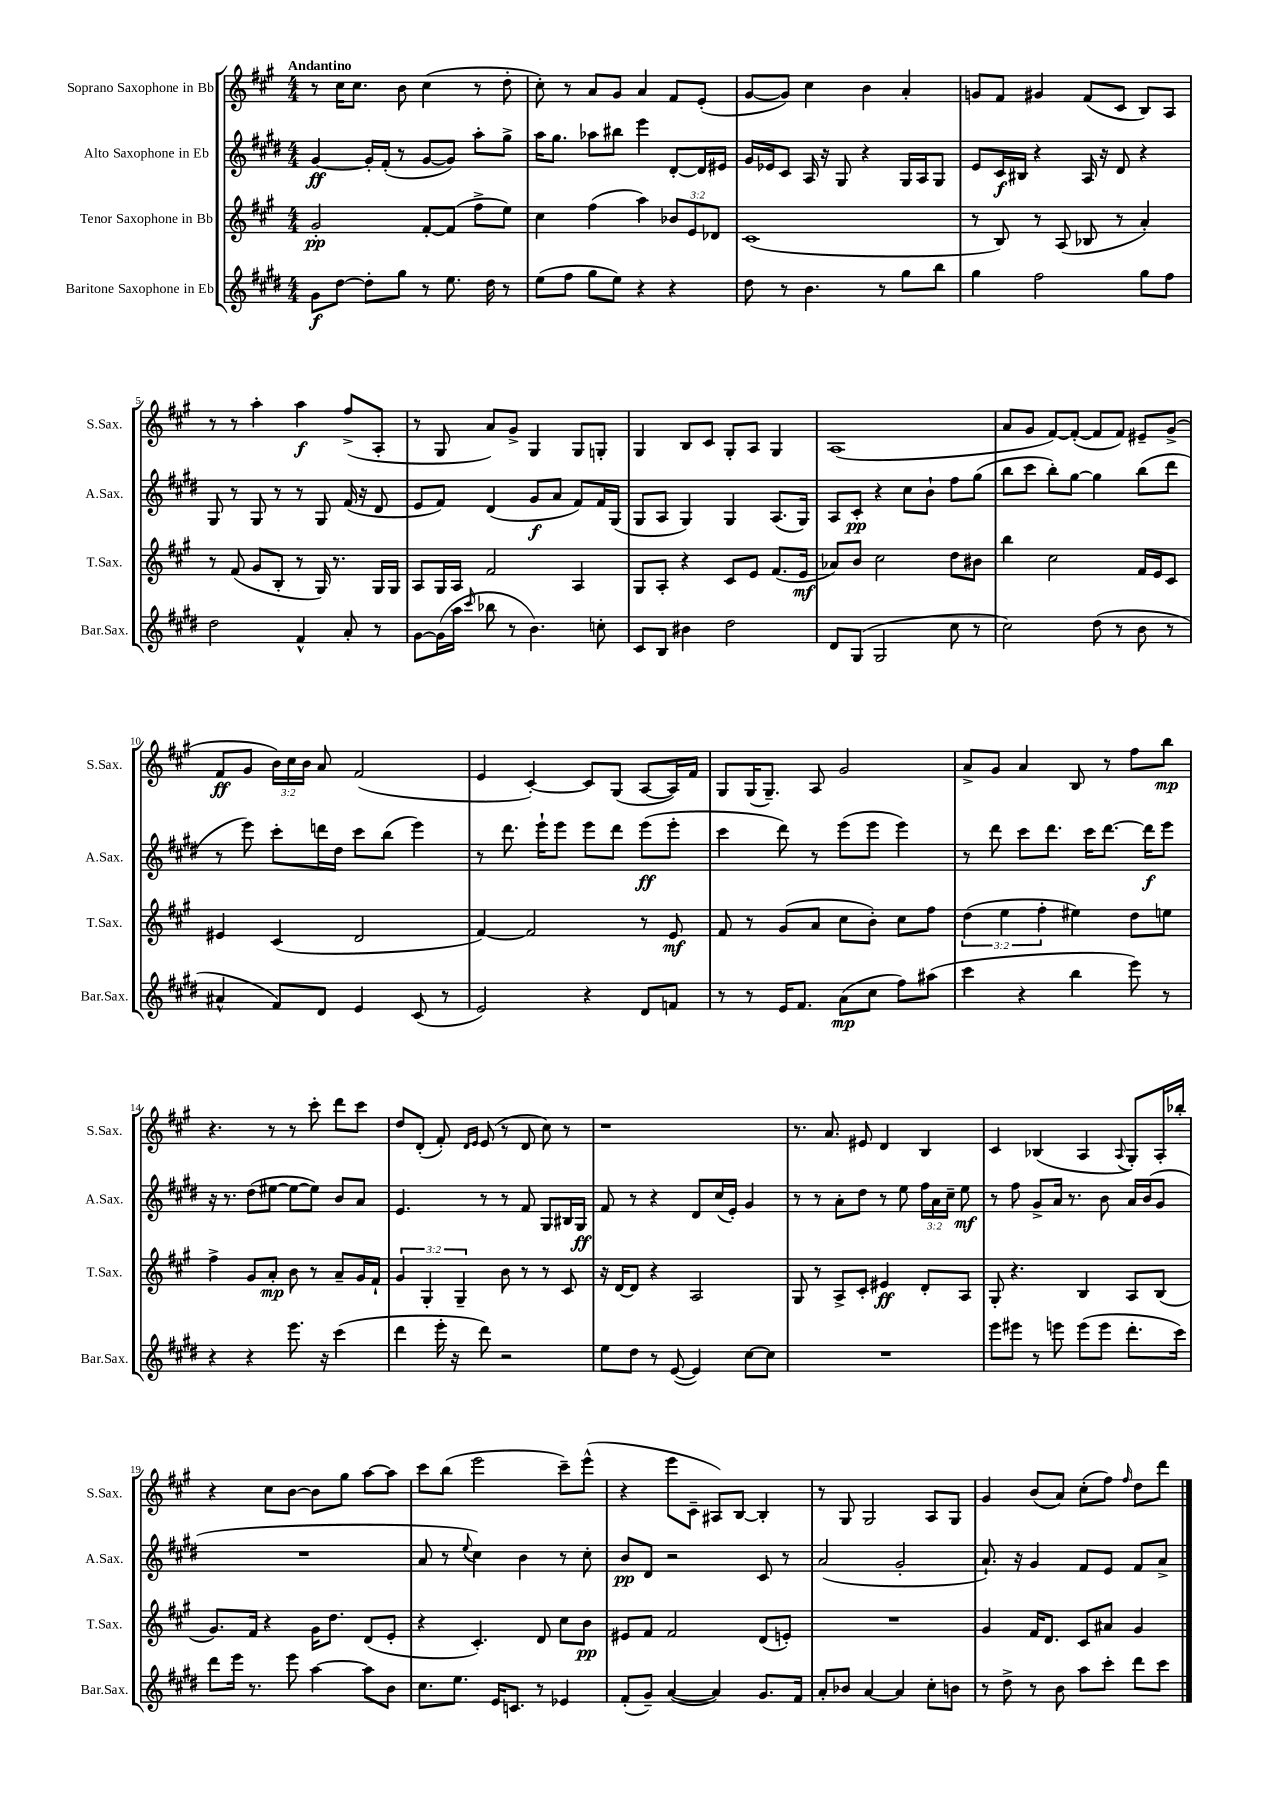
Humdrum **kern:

**kern	**dynam	**kern	**dynam	**kern	**dynam	**kern	**dynam
*part4	*part4	*part3	*part3	*part2	*part2	*part1	*part1
*staff4	*staff4	*staff3	*staff3	*staff2	*staff2	*staff1	*staff1
*I"Baritone Saxophone in Eb	*	*I"Tenor Saxophone in Bb	*	*I"Alto Saxophone in Eb	*	*I"Soprano Saxophone in Bb	*
*I'Bar.Sax.	*	*I'T.Sax.	*	*I'A.Sax.	*	*I'S.Sax.	*
*clefG2	*	*clefG2	*	*clefG2	*	*clefG2	*
*k[f#c#g#d#]	*	*k[f#c#g#]	*	*k[f#c#g#d#]	*	*k[f#c#g#]	*
*M4/4	*	*M4/4	*	*M4/4	*	*M4/4	*
=1	=1	=1	=1	=1	=1	=1	=1
!	!	!	!	!	!	!LO:TX:a:B:t=Andantino	!
8g#\L	f	2g#'/	pp	[4g#/	ff	8r	.
[8dd#\J	.	.	.	.	.	16cc#\KL	.
.	.	.	.	.	.	8.cc#\J	.
8dd#'\L]	.	.	.	16g#'/LL]	.	.	.
.	.	.	.	(16f#'/JJ	.	.	.
8gg#\J	.	.	.	8r	.	8b\	.
8r	.	[8f#'/L	.	[8g#/L	.	(4cc#\	.
8.ee\	.	(8f#/J]	.	8g#/J])	.	.	.
.	.	8ff#^\L	.	8aa'\L	.	8r	.
16dd#\	.	.	.	.	.	.	.
8r	.	8ee\J)	.	8gg#^\J	.	8dd'\	.
=2	=2	=2	=2	=2	=2	=2	=2
(8ee\L	.	4cc#\	.	16aa\KL	.	8cc#'\)	.
.	.	.	.	8.gg#\J	.	.	.
8ff#\J	.	.	.	.	.	8r	.
8gg#\L	.	(4ff#\	.	8aa-X\L	.	8a/L	.
8ee\J)	.	.	.	8bb#X\J	.	8g#/J	.
4r	.	4aa\)	.	4eee\	.	4a/	.
4r	.	12b-X/L	.	[8d#'/L	.	8f#/L	.
.	.	12e/	.	.	.	.	.
.	.	.	.	16d#/L]	.	(8e'/J	.
.	.	12d-X/J	.	.	.	.	.
.	.	.	.	16e#X/JJ	.	.	.
=3	=3	=3	=3	=3	=3	=3	=3
8dd#\	.	(1c#	.	16g#/LL	.	[8g#/L	.
.	.	.	.	16e-X/J	.	.	.
8r	.	.	.	8c#/J	.	8g#/J])	.
4.b\	.	.	.	16A/	.	4cc#\	.
.	.	.	.	16r	.	.	.
.	.	.	.	8G#/	.	.	.
.	.	.	.	4r	.	4b\	.
8r	.	.	.	.	.	.	.
8gg#\L	.	.	.	16G#/LL	.	4a'/	.
.	.	.	.	16A/J	.	.	.
8bb\J	.	.	.	8G#/J	.	.	.
=4	=4	=4	=4	=4	=4	=4	=4
4gg#\	.	8r	.	8e/L	.	8gn/L	.
.	.	8B/)	.	16c#/L	f	8f#/J	.
.	.	.	.	16B#X/JJ	.	.	.
2ff#\	.	8r	.	4r	.	4g#X/	.
.	.	(8A/	.	.	.	.	.
.	.	8B-X/	.	16A/	.	(8f#/L	.
.	.	.	.	16r	.	.	.
.	.	8r	.	8d#/	.	8c#/J	.
8gg#\L	.	4a'/)	.	4r	.	8B/L)	.
8ff#\J	.	.	.	.	.	8A/J	.
!!LO:LB:g=z
=5	=5	=5	=5	=5	=5	=5	=5
2dd#\	.	8r	.	8G#/	.	8r	.
.	.	(8f#/	.	8r	.	8r	.
.	.	8g#/L	.	8G#/	.	4aa'\	.
.	.	8B'/J	.	8r	.	.	.
4f#^^/	.	8r	.	8r	.	4aa\	f
.	.	16G#/)	.	8G#/	.	.	.
.	.	8.r	.	.	.	.	.
8a'/	.	.	.	(16f#/	.	(8ff#^/L	.
.	.	.	.	16r	.	.	.
8r	.	16G#/LL	.	8d#/	.	8A'/J	.
.	.	16G#/JJ	.	.	.	.	.
=6	=6	=6	=6	=6	=6	=6	=6
[8g#\L	.	8A/L	.	8e/L	.	8r	.
(16g#\L]	.	16G#/L	.	8f#/J)	.	8G#/	.
16aa\JJ	.	16A/JJ	.	.	.	.	.
16qqccc#/	.	.	.	.	.	.	.
8bb-X\	.	2f#/	.	(4d#/	.	8a/L)	.
8r	.	.	.	.	.	8g#^/J	.
4.b\)	.	.	.	8g#/L	f	4G#/	.
.	.	.	.	8a/J	.	.	.
.	.	4A/	.	8f#/L)	.	8G#/L	.
8ccn'\	.	.	.	16f#/L	.	8Gn'/J	.
.	.	.	.	(16G#/JJ	.	.	.
=7	=7	=7	=7	=7	=7	=7	=7
8c#/L	.	8G#/L	.	8G#/L	.	4G#/	.
8B/J	.	8A'/J	.	8A/J	.	.	.
4b#X\	.	4r	.	4G#/)	.	8B/L	.
.	.	.	.	.	.	8c#/J	.
2dd#\	.	8c#/L	.	4G#/	.	8G#'/L	.
.	.	8e/J	.	.	.	8A/J	.
.	.	(8.f#/L	.	(8.A/L	.	4G#/	.
.	.	16e/Jk	mf	16G#/Jk)	.	.	.
=8	=8	=8	=8	=8	=8	=8	=8
8d#/L	.	8a-X/L)	.	8A/L	.	(1A	.
(8G#/J	.	8b/J	.	8c#'/J	pp	.	.
2G#/	.	2cc#\	.	4r	.	.	.
.	.	.	.	8cc#\L	.	.	.
.	.	.	.	8b`\J	.	.	.
8cc#\	.	8dd\L	.	8ff#\L	.	.	.
8r	.	8b#X\J	.	(8gg#\J	.	.	.
=9	=9	=9	=9	=9	=9	=9	=9
2cc#\)	.	4bb\	.	8bb\L	.	8a/L	.
.	.	.	.	8ccc#\J	.	8g#/J	.
.	.	2cc#\	.	8bb'\L)	.	[8f#/L)	.
.	.	.	.	[8gg#\J	.	(8f#'/J_	.
(8dd#\	.	.	.	4gg#\]	.	8f#/L]	.
8r	.	.	.	.	.	8f#/J)	.
8b\	.	16f#/LL	.	(8bb\L	.	8e#X~/L	.
.	.	16e/J	.	.	.	.	.
8r	.	8c#/J	.	8ddd#\J	.	(8g#^/J	.
!!LO:LB:g=z
=10	=10	=10	=10	=10	=10	=10	=10
4a#X^^/	.	4e#X/	.	8r	.	8f#/L	ff
.	.	.	.	8eee\)	.	8g#/J	.
8f#/L)	.	(4c#/	.	8ccc#'\L	.	24b\LL)	.
.	.	.	.	.	.	24cc#\	.
.	.	.	.	.	.	24b\JJ	.
8d#/J	.	.	.	16dddn\L	.	8a/	.
.	.	.	.	16dd#\JJ	.	.	.
4e/	.	2d/	.	8ccc#\L	.	(2f#/	.
.	.	.	.	(8bb\J	.	.	.
(8c#/	.	.	.	4eee\)	.	.	.
8r	.	.	.	.	.	.	.
=11	=11	=11	=11	=11	=11	=11	=11
2e/)	.	[4f#/)	.	8r	.	4e/	.
.	.	.	.	8.ddd#\	.	.	.
.	.	2f#/]	.	.	.	[4c#'/)	.
.	.	.	.	16eee`\KL	.	.	.
.	.	.	.	8eee\J	.	.	.
4r	.	.	.	8eee\L	.	8c#/L]	.
.	.	.	.	8ddd#\J	.	(8G#/J	.
8d#/L	.	8r	.	(8eee\L	ff	[8A/L	.
8fn/J	.	8e/	mf	8eee'\J	.	16A/L])	.
.	.	.	.	.	.	16f#/JJ	.
=12	=12	=12	=12	=12	=12	=12	=12
8r	.	8f#/	.	4ccc#\	.	8G#/L	.
8r	.	8r	.	.	.	(16G#/K	.
.	.	.	.	.	.	8.G#~/J)	.
16e/KL	.	(8g#/L	.	8ddd#\)	.	.	.
8.f#/J	.	.	.	.	.	.	.
.	.	8a/J	.	8r	.	8A/	.
(8a\L	mp	8cc#\L	.	(8eee\L	.	2g#/	.
8cc#\J	.	8b'\J)	.	8eee\J	.	.	.
8ff#\L)	.	8cc#\L	.	4eee\)	.	.	.
(8aa#X\J	.	8ff#\J	.	.	.	.	.
=13	=13	=13	=13	=13	=13	=13	=13
4ccc#\	.	(6dd\	.	8r	.	8a^/L	.
.	.	.	.	8ddd#\	.	8g#/J	.
.	.	6ee\	.	.	.	.	.
4r	.	.	.	8ccc#\L	.	4a/	.
.	.	6ff#'\	.	.	.	.	.
.	.	.	.	8.ddd#\J	.	.	.
4bb\	.	4ee#X\)	.	.	.	8B/	.
.	.	.	.	16ccc#\KL	.	.	.
.	.	.	.	[8.ddd#\J	.	8r	.
8eee\)	.	8dd\L	.	.	.	8ff#\L	.
.	.	.	.	16ddd#\KL]	f	.	.
8r	.	8een\J	.	8eee\J	.	8bb\J	mp
!!LO:LB:g=z
=14	=14	=14	=14	=14	=14	=14	=14
4r	.	4ff#^\	.	16r	.	4.r	.
.	.	.	.	8.r	.	.	.
4r	.	8g#/L	.	(8dd#\L	.	.	.
.	.	8a'/J	mp	[8ee#X\J	.	8r	.
8.eee\	.	8b\	.	8ee#\L_	.	8r	.
.	.	8r	.	8ee#\J])	.	8ccc#'\	.
16r	.	.	.	.	.	.	.
(4ccc#\	.	8a~/L	.	8b/L	.	8ddd\L	.
.	.	16g#/L	.	8a/J	.	8ccc#\J	.
.	.	16f#`/JJ	.	.	.	.	.
=15	=15	=15	=15	=15	=15	=15	=15
4ddd#\	.	6g#/	.	4.e/	.	8dd/L	.
.	.	.	.	.	.	(8d'/J	.
.	.	6G#'/	.	.	.	.	.
16eee'\	.	.	.	.	.	8f#'/)	.
16r	.	.	.	.	.	.	.
.	.	6G#~/	.	.	.	.	.
.	.	.	.	.	.	16qqd/LL	.
.	.	.	.	.	.	16qqe/JJ	.
8ddd#\)	.	.	.	8r	.	(8e/	.
2r	.	8b\	.	8r	.	8r	.
.	.	8r	.	8f#/	.	8d/	.
.	.	8r	.	8G#/L	.	8cc#\)	.
.	.	8c#/	.	16B#X/L	.	8r	.
.	.	.	.	16G#/JJ	ff	.	.
=16	=16	=16	=16	=16	=16	=16	=16
8ee\L	.	16r	.	8f#/	.	1r	.
.	.	[16d/KL	.	.	.	.	.
8dd#\J	.	8d/J]	.	8r	.	.	.
8r	.	4r	.	4r	.	.	.
([8e/	.	.	.	.	.	.	.
4e/])	.	2A/	.	8d#/L	.	.	.
.	.	.	.	(16cc#/L	.	.	.
.	.	.	.	16e'/JJ)	.	.	.
[8cc#\L	.	.	.	4g#/	.	.	.
8cc#\J]	.	.	.	.	.	.	.
=17	=17	=17	=17	=17	=17	=17	=17
1r	.	8G#/	.	8r	.	8.r	.
.	.	8r	.	8r	.	.	.
.	.	.	.	.	.	8.a/	.
.	.	8A^/L	.	8a'\L	.	.	.
.	.	8c#'/J	.	8dd#\J	.	8e#X/	.
.	.	4e#X/	ff	8r	.	4d/	.
.	.	.	.	8ee\	.	.	.
.	.	8d'/L	.	24ff#\LL	.	4B/	.
.	.	.	.	24a\	.	.	.
.	.	.	.	24cc#~\JJ	.	.	.
.	.	8A/J	.	8ee\	mf	.	.
=18	=18	=18	=18	=18	=18	=18	=18
8eee\L	.	8G#'/	.	8r	.	4c#/	.
8eee#X\J	.	4.r	.	8ff#\	.	.	.
8r	.	.	.	8g#^/L	.	(4B-X/	.
8eeen\	.	.	.	16a/Jk	.	.	.
.	.	.	.	8.r	.	.	.
(8eee\L	.	4B/	.	.	.	4A/	.
8eee\J	.	.	.	8b\	.	.	.
.	.	.	.	.	.	8qqA/	.
8.ddd#'\L	.	8A/L	.	16a/LL	.	8G#'/L)	.
.	.	.	.	(16b/J	.	.	.
.	.	(8B/J	.	8g#/J	.	16A'/L	.
16ccc#\Jk)	.	.	.	.	.	16bb-X'/JJ	.
!!LO:LB:g=z
=19	=19	=19	=19	=19	=19	=19	=19
8ddd#\L	.	8.g#/L)	.	1r	.	4r	.
16eee\Jk	.	.	.	.	.	.	.
8.r	.	16f#/Jk	.	.	.	.	.
.	.	4r	.	.	.	8cc#\L	.
8eee\	.	.	.	.	.	[8b\J	.
[4aa\	.	16g#\KL	.	.	.	8b\L]	.
.	.	8.dd\J	.	.	.	.	.
.	.	.	.	.	.	8gg#\J	.
8aa\L]	.	(8d/L	.	.	.	[8aa\L	.
8b\J	.	8e'/J	.	.	.	8aa\J]	.
=20	=20	=20	=20	=20	=20	=20	=20
8.cc#\L	.	4r	.	8a/	.	8ccc#\L	.
.	.	.	.	8r	.	(8bb\J	.
8.ee\J	.	.	.	.	.	.	.
.	.	.	.	8qqee/	.	.	.
.	.	4.c#'/)	.	4cc#\)	.	2eee\	.
16e/KL	.	.	.	.	.	.	.
8.cn/J	.	.	.	.	.	.	.
.	.	.	.	4b\	.	.	.
8r	.	8d/	.	.	.	.	.
4e-X/	.	8cc#\L	.	8r	.	8ccc#~\L)	.
.	.	8b\J	pp	8cc#'\	.	(8eee^^\J	.
=21	=21	=21	=21	=21	=21	=21	=21
(8f#'/L	.	8e#X/L	.	8b/L	pp	4r	.
8g#~/J)	.	8f#/J	.	8d#/J	.	.	.
([4a/	.	2f#/	.	2r	.	8eee\L	.
.	.	.	.	.	.	8c#~\J	.
4a/])	.	.	.	.	.	8A#X/L)	.
.	.	.	.	.	.	[8B/J	.
8.g#/L	.	(8d/L	.	8c#/	.	4B'/]	.
.	.	8en'/J)	.	8r	.	.	.
16f#/Jk	.	.	.	.	.	.	.
=22	=22	=22	=22	=22	=22	=22	=22
8a'/L	.	1r	.	(2a/	.	8r	.
8b-X/J	.	.	.	.	.	8G#/	.
[4a/	.	.	.	.	.	2G#/	.
4a/]	.	.	.	2g#'/	.	.	.
8cc#'\L	.	.	.	.	.	8A/L	.
8bn\J	.	.	.	.	.	8G#/J	.
=23	=23	=23	=23	=23	=23	=23	=23
8r	.	4g#/	.	8.a`/)	.	4g#/	.
8dd#^\	.	.	.	.	.	.	.
.	.	.	.	16r	.	.	.
8r	.	16f#/KL	.	4g#/	.	(8b/L	.
.	.	8.d/J	.	.	.	.	.
8b\	.	.	.	.	.	8a/J)	.
8aa\L	.	8c#/L	.	8f#/L	.	(8cc#'\L	.
8ccc#'\J	.	8a#X/J	.	8e/J	.	8ff#\J)	.
.	.	.	.	.	.	16qqff#/	.
8ddd#\L	.	4g#/	.	8f#/L	.	8dd\L	.
8ccc#\J	.	.	.	8a^/J	.	8ddd\J	.
==	==	==	==	==	==	==	==
*-	*-	*-	*-	*-	*-	*-	*-
